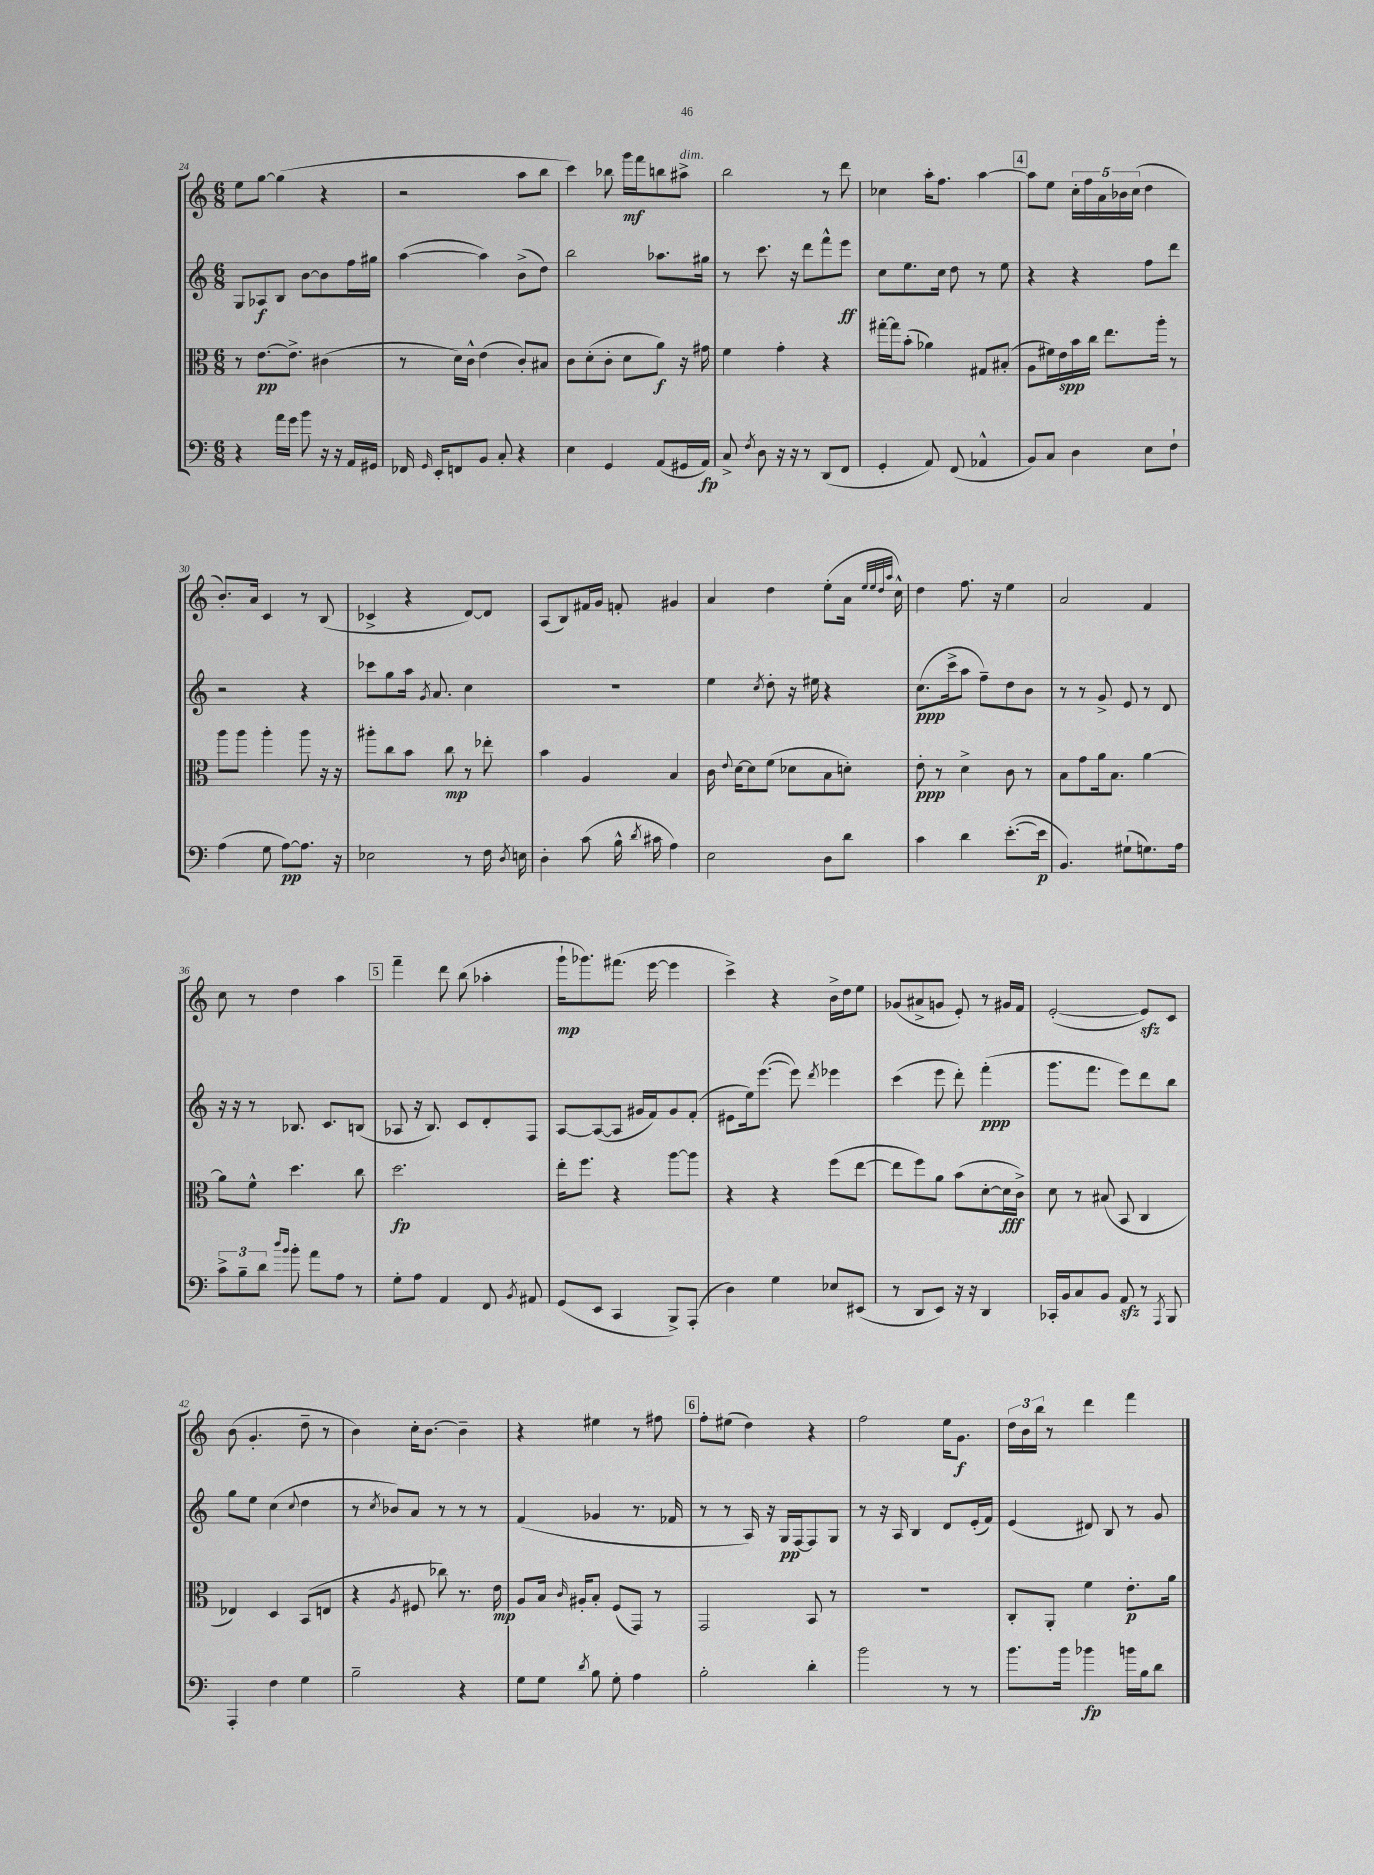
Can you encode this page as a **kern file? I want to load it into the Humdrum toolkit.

**kern	**dynam	**kern	**dynam	**kern	**dynam	**kern	**dynam
*part4	*part4	*part3	*part3	*part2	*part2	*part1	*part1
*staff4	*staff4	*staff3	*staff3	*staff2	*staff2	*staff1	*staff1
*clefF4	*	*clefC3	*	*clefG2	*	*clefG2	*
*k[]	*	*k[]	*	*k[]	*	*k[]	*
*M6/8	*	*M6/8	*	*M6/8	*	*M6/8	*
=24	=24	=24	=24	=24	=24	=24	=24
4r	.	8r	.	8G/L	.	8ee\L	.
.	.	[8.e\L	pp	8A-X/	f	[8gg\J	.
16a\LL	.	.	.	8B/J	.	(4gg\]	.
16g\JJ	.	8.e^\J]	.	.	.	.	.
8b\	.	.	.	[8b\L	.	.	.
16r	.	(4c#X\	.	8b\]	.	4r	.
16r	.	.	.	.	.	.	.
16AA/LL	.	.	.	16ff\L	.	.	.
16GG#X/JJ	.	.	.	16gg#X\JJ	.	.	.
=25	=25	=25	=25	=25	=25	=25	=25
16FF-X/	.	8r	.	([4aa\	.	2r	.
16qqGG/	.	.	.	.	.	.	.
16EE'/KL	.	.	.	.	.	.	.
8FFn/	.	16d\LL)	.	.	.	.	.
.	.	16c^^\JJ	.	.	.	.	.
8BB/J	.	(4e\	.	4aa\])	.	.	.
8C'/	.	.	.	.	.	.	.
4r	.	8c'/L)	.	(8b^\L	.	8aa\L	.
.	.	8B#X/J	.	8dd\J)	.	8bb\J	.
=26	=26	=26	=26	=26	=26	=26	=26
4E\	.	8c\L	.	2bb\	.	4ccc\)	.
.	.	(8d'\	.	.	.	.	.
4GG/	.	8c'\J	.	.	.	8bb-X\	.
.	.	8d\L	.	.	.	16ggg\LL	mf
.	.	.	.	.	.	16fff\J	.
(8AA/L	.	8a\J)	f	8.aa-X\L	.	8bbn\	.
!	!	!	!	!	!	!LO:TX:a:i:t=dim.	!
16GG#X/L	.	16r	.	.	.	8aa#X^\J	.
16AA/JJ)	fp	16g#X\	.	16gg#X\Jk	.	.	.
=27	=27	=27	=27	=27	=27	=27	=27
8C^/	.	4f\	.	8r	.	2bb\	.
8qF/	.	.	.	.	.	.	.
8D\	.	.	.	8.ccc\	.	.	.
16r	.	4g'\	.	.	.	.	.
16r	.	.	.	16r	.	.	.
8r	.	.	.	8ddd\L	.	.	.
(8DD/L	.	4r	.	8fff^^\	.	8r	.
8FF/J	.	.	.	8eee\J	ff	8ddd\	.
=28	=28	=28	=28	=28	=28	=28	=28
4GG'/	.	[16gg#X'\LL	.	8cc\L	.	4cc-X\	.
.	.	16gg#\J]	.	.	.	.	.
.	.	(8b'\J	.	8.ee\	.	.	.
8AA/)	.	4a-X\)	.	.	.	16aa'\KL	.
.	.	.	.	16cc\Jk	.	8.ff\J	.
(8FF/	.	.	.	8dd\	.	.	.
4AA-X^^/	.	8G#X/L	.	8r	.	[4aa\	.
.	.	(8B#X'/J	.	8ee\	.	.	.
!!LO:REH:place=s1:t=4
=29	=29	=29	=29	=29	=29	=29	=29
8BB/L)	.	8A\L	.	4r	.	8aa\L]	.
8C/J	.	16f#X\L)	.	.	.	8ee\J	.
.	.	16e\	spp	.	.	.	.
4D\	.	16b\	.	4r	.	20cc'\LL	.
.	.	.	.	.	.	20ff\	.
.	.	16cc\JJ	.	.	.	.	.
.	.	.	.	.	.	20a\	.
.	.	8.ee\L	.	.	.	.	.
.	.	.	.	.	.	20b-X\	.
.	.	.	.	.	.	(20cc\JJ	.
8E\L	.	.	.	8ff\L	.	4dd\	.
.	.	16aa'\Jk	.	.	.	.	.
8F`\J	.	8r	.	8ddd\J	.	.	.
!!LO:LB:g=z
=30	=30	=30	=30	=30	=30	=30	=30
(4A\	.	8aa\L	.	2r	.	8.b'/L)	.
.	.	8aa\J	.	.	.	.	.
.	.	.	.	.	.	16a/Jk	.
8G\	.	4aa'\	.	.	.	4c/	.
[8A\L)	pp	.	.	.	.	.	.
8.A\J]	.	8aa\	.	4r	.	8r	.
.	.	16r	.	.	.	(8B/	.
16r	.	16r	.	.	.	.	.
=31	=31	=31	=31	=31	=31	=31	=31
2E-X\	.	8aa#X'\L	.	8ccc-X\L	.	4c-X^/	.
.	.	8cc\	.	8gg\	.	.	.
.	.	8b\J	.	16aa\Jk	.	4r	.
.	.	.	.	8qg/	.	.	.
.	.	.	.	8.a/	.	.	.
.	.	8cc\	mp	.	.	.	.
8r	.	8r	.	4cc\	.	[8d/L)	.
16F\	.	8ee-X'\	.	.	.	8d/J]	.
8qD/	.	.	.	.	.	.	.
16En\	.	.	.	.	.	.	.
=32	=32	=32	=32	=32	=32	=32	=32
4D'\	.	4b\	.	2.r	.	(8A/L	.
.	.	.	.	.	.	8B/)	.
(8c\	.	4A/	.	.	.	16f#X/L	.
.	.	.	.	.	.	16g/JJ	.
16B^^\	.	.	.	.	.	8fn'/	.
8qd/	.	.	.	.	.	.	.
16c#X\	.	.	.	.	.	.	.
4A\)	.	4B/	.	.	.	4g#X/	.
=33	=33	=33	=33	=33	=33	=33	=33
2E\	.	16c\	.	4ee\	.	4a/	.
.	.	8qqe/	.	.	.	.	.
.	.	[16d\KL	.	.	.	.	.
.	.	8d\]	.	.	.	.	.
.	.	.	.	8qcc/	.	.	.
.	.	(8f\J	.	8dd'\	.	4dd\	.
.	.	8d-X\L	.	16r	.	.	.
.	.	.	.	16ee#X\	.	.	.
8D\L	.	8B\	.	4r	.	(8ee'\L	.
8d\J	.	8dn'\J)	.	.	.	16a\Jk	.
.	.	.	.	.	.	32qqee/LLL	.
.	.	.	.	.	.	32qqee/	.
.	.	.	.	.	.	32qqdd/	.
.	.	.	.	.	.	32qqaa/JJJ	.
.	.	.	.	.	.	16cc^^\)	.
=34	=34	=34	=34	=34	=34	=34	=34
4c\	.	8e'\	ppp	(8.cc\L	ppp	4dd\	.
.	.	8r	.	.	.	.	.
.	.	.	.	16ccc^\k	.	.	.
4d\	.	4d^\	.	8aa\J	.	8.ff\	.
.	.	.	.	8ff~\L)	.	.	.
.	.	.	.	.	.	16r	.
([8.e'\L	.	8c\	.	8dd\	.	4ee\	.
.	.	8r	.	8b\J	.	.	.
16e\Jk]	p	.	.	.	.	.	.
=35	=35	=35	=35	=35	=35	=35	=35
4.BB/)	.	8B\L	.	8r	.	2a/	.
.	.	8g\	.	8r	.	.	.
.	.	16a\k	.	8g^/	.	.	.
.	.	8.B\J	.	.	.	.	.
(8G#X`\L	.	.	.	8e/	.	.	.
8.Gn\)	.	[4a\	.	8r	.	4f/	.
.	.	.	.	8d/	.	.	.
16A\Jk	.	.	.	.	.	.	.
!!LO:LB:g=z
=36	=36	=36	=36	=36	=36	=36	=36
12c^\L	.	8a\L]	.	16r	.	8cc\	.
.	.	.	.	16r	.	.	.
12B~\	.	.	.	.	.	.	.
.	.	8f^^\J	.	8r	.	8r	.
12d\J	.	.	.	.	.	.	.
16qqdd/LL	.	.	.	.	.	.	.
16qqb/JJ	.	.	.	.	.	.	.
8b'\	.	4.dd\	.	8.B-X/	.	4dd\	.
8a\L	.	.	.	.	.	.	.
.	.	.	.	8.c/L	.	.	.
8A\J	.	.	.	.	.	4aa\	.
8r	.	8cc\	.	(8Bn/J	.	.	.
!!LO:REH:place=s1:t=5
=37	=37	=37	=37	=37	=37	=37	=37
8G'\L	.	2.dd\	fp	8A-X/	.	4fff~\	.
8A\J	.	.	.	16r	.	.	.
.	.	.	.	8.B/)	.	.	.
4AA/	.	.	.	.	.	8ddd\	.
.	.	.	.	8c/L	.	(8bb\	.
8FF/	.	.	.	8d'/	.	4aa-X'\	.
8qBB/	.	.	.	.	.	.	.
8AA#X/	.	.	.	8F/J	.	.	.
=38	=38	=38	=38	=38	=38	=38	=38
(8GG/L	.	16ee'\KL	.	[8A/L	.	16ggg`\KL	mp
.	.	8.ff\J	.	.	.	8.ggg-X\)	.
8EE/J	.	.	.	(8A/_	.	.	.
4CC/	.	4r	.	8A/J]	.	(8.fff#X\J	.
.	.	.	.	16g#X/LL	.	.	.
.	.	.	.	16f/J)	.	[16eee\	.
8BBB^/L)	.	[8aa\L	.	8g#/	.	4eee\]	.
(8AAA'/J	.	8aa\J]	.	(8f'/J	.	.	.
=39	=39	=39	=39	=39	=39	=39	=39
4D\)	.	4r	.	8e#X\L	.	4ccc^\)	.
.	.	.	.	16ee\k)	.	.	.
.	.	.	.	([8.eee\J	.	.	.
4G\	.	4r	.	.	.	4r	.
.	.	.	.	8eee\])	.	.	.
.	.	.	.	8qddd/	.	.	.
8E-X/L	.	(8ff\L	.	4eee-X\	.	16b^\LL	.
.	.	.	.	.	.	16dd\J	.
(8EE#X/J	.	[8ee\J	.	.	.	8ee\J	.
=40	=40	=40	=40	=40	=40	=40	=40
8r	.	8ee\L]	.	(4ccc\	.	(8g-X/L	.
8DD/L	.	8ff\)	.	.	.	8a#X^/	.
8EE/J)	.	8a\J	.	8eee\	.	8gn/J	.
16r	.	(8b\L	.	8ddd'\)	.	8e'/)	.
16r	.	.	.	.	.	.	.
4DD/	.	[8d'\	.	(4fff'\	ppp	8r	.
.	.	16d\L]	fff	.	.	16g#X/LL	.
.	.	16c^\JJ)	.	.	.	16f/JJ	.
=41	=41	=41	=41	=41	=41	=41	=41
16CC-X'/LL	.	8d\	.	8.ggg\L	.	([2e'/	.
16BB/J	.	.	.	.	.	.	.
8C/	.	8r	.	.	.	.	.
.	.	.	.	8.fff\J	.	.	.
8BB/J	.	(8B#X/	.	.	.	.	.
8AAzz/	.	8BB/	.	8eee\L)	.	.	.
8r	.	4C/	.	8ddd\	.	8ezz/L])	.
8qAAA/	.	.	.	.	.	.	.
8BBB/	.	.	.	8bb\J	.	8c/J	.
!!LO:LB:g=z
=42	=42	=42	=42	=42	=42	=42	=42
4AAA'/	.	4E-X/)	.	8gg\L	.	(8b\	.
.	.	.	.	8ee\J	.	4.g'/	.
4F\	.	4D/	.	(4cc\	.	.	.
.	.	.	.	8qqcc/	.	.	.
4G\	.	(8BB/L	.	4dd\	.	8dd~\	.
.	.	8En/J	.	.	.	8r	.
=43	=43	=43	=43	=43	=43	=43	=43
2B~\	.	4r	.	8r	.	4b\)	.
.	.	.	.	8qcc/	.	.	.
.	.	.	.	8b-X/L)	.	.	.
.	.	8qA/	.	.	.	.	.
.	.	8F#X/	.	8a/J	.	16cc'\KL	.
.	.	.	.	.	.	[8.b\J	.
.	.	8cc-X\)	.	8r	.	.	.
4r	.	8.r	.	8r	.	4b~\]	.
.	.	.	.	8r	.	.	.
.	.	16e\	mp	.	.	.	.
=44	=44	=44	=44	=44	=44	=44	=44
8G\L	.	8A/L	.	(4f/	.	4r	.
8G\J	.	16B/Jk	.	.	.	.	.
.	.	16qqc/	.	.	.	.	.
.	.	16A#X'/KL	.	.	.	.	.
8qd/	.	.	.	.	.	.	.
8B\	.	8B'/J	.	4g-X/	.	4ee#X\	.
8G'\	.	(8F/L	.	.	.	.	.
4A\	.	8GG/J)	.	8.r	.	8r	.
.	.	8r	.	.	.	8ff#X\	.
.	.	.	.	16f-X/	.	.	.
!!LO:REH:place=s1:t=6
=45	=45	=45	=45	=45	=45	=45	=45
2B'\	.	2GG/	.	8r	.	8ff'\L	.
.	.	.	.	8r	.	(8ee#X\J	.
.	.	.	.	16A/)	.	4dd\)	.
.	.	.	.	16r	.	.	.
.	.	.	.	16G/LL	pp	.	.
.	.	.	.	[16F/J	.	.	.
4d'\	.	8BB/	.	8F/]	.	4r	.
.	.	8r	.	8G/J	.	.	.
=46	=46	=46	=46	=46	=46	=46	=46
2b\	.	2.r	.	8r	.	2ff\	.
.	.	.	.	16r	.	.	.
.	.	.	.	16A/	.	.	.
.	.	.	.	4B/	.	.	.
8r	.	.	.	8d/L	.	16ee\KL	.
.	.	.	.	.	.	8.g\J	f
8r	.	.	.	(16e'/L	.	.	.
.	.	.	.	16f/JJ)	.	.	.
=47	=47	=47	=47	=47	=47	=47	=47
8.b\L	.	8C'/L	.	(4e/	.	24dd\LL	.
.	.	.	.	.	.	24b\	.
.	.	.	.	.	.	24bb\JJ	.
.	.	8AA'/J	.	.	.	8r	.
16b\Jk	.	.	.	.	.	.	.
4b-X\	fp	4f\	.	8d#X/)	.	4ddd\	.
.	.	.	.	8B/	.	.	.
16bn\LL	.	8.e'\L	p	8r	.	4fff\	.
16B\J	.	.	.	.	.	.	.
8d\J	.	.	.	8g/	.	.	.
.	.	16a\Jk	.	.	.	.	.
==	==	==	==	==	==	==	==
*-	*-	*-	*-	*-	*-	*-	*-
